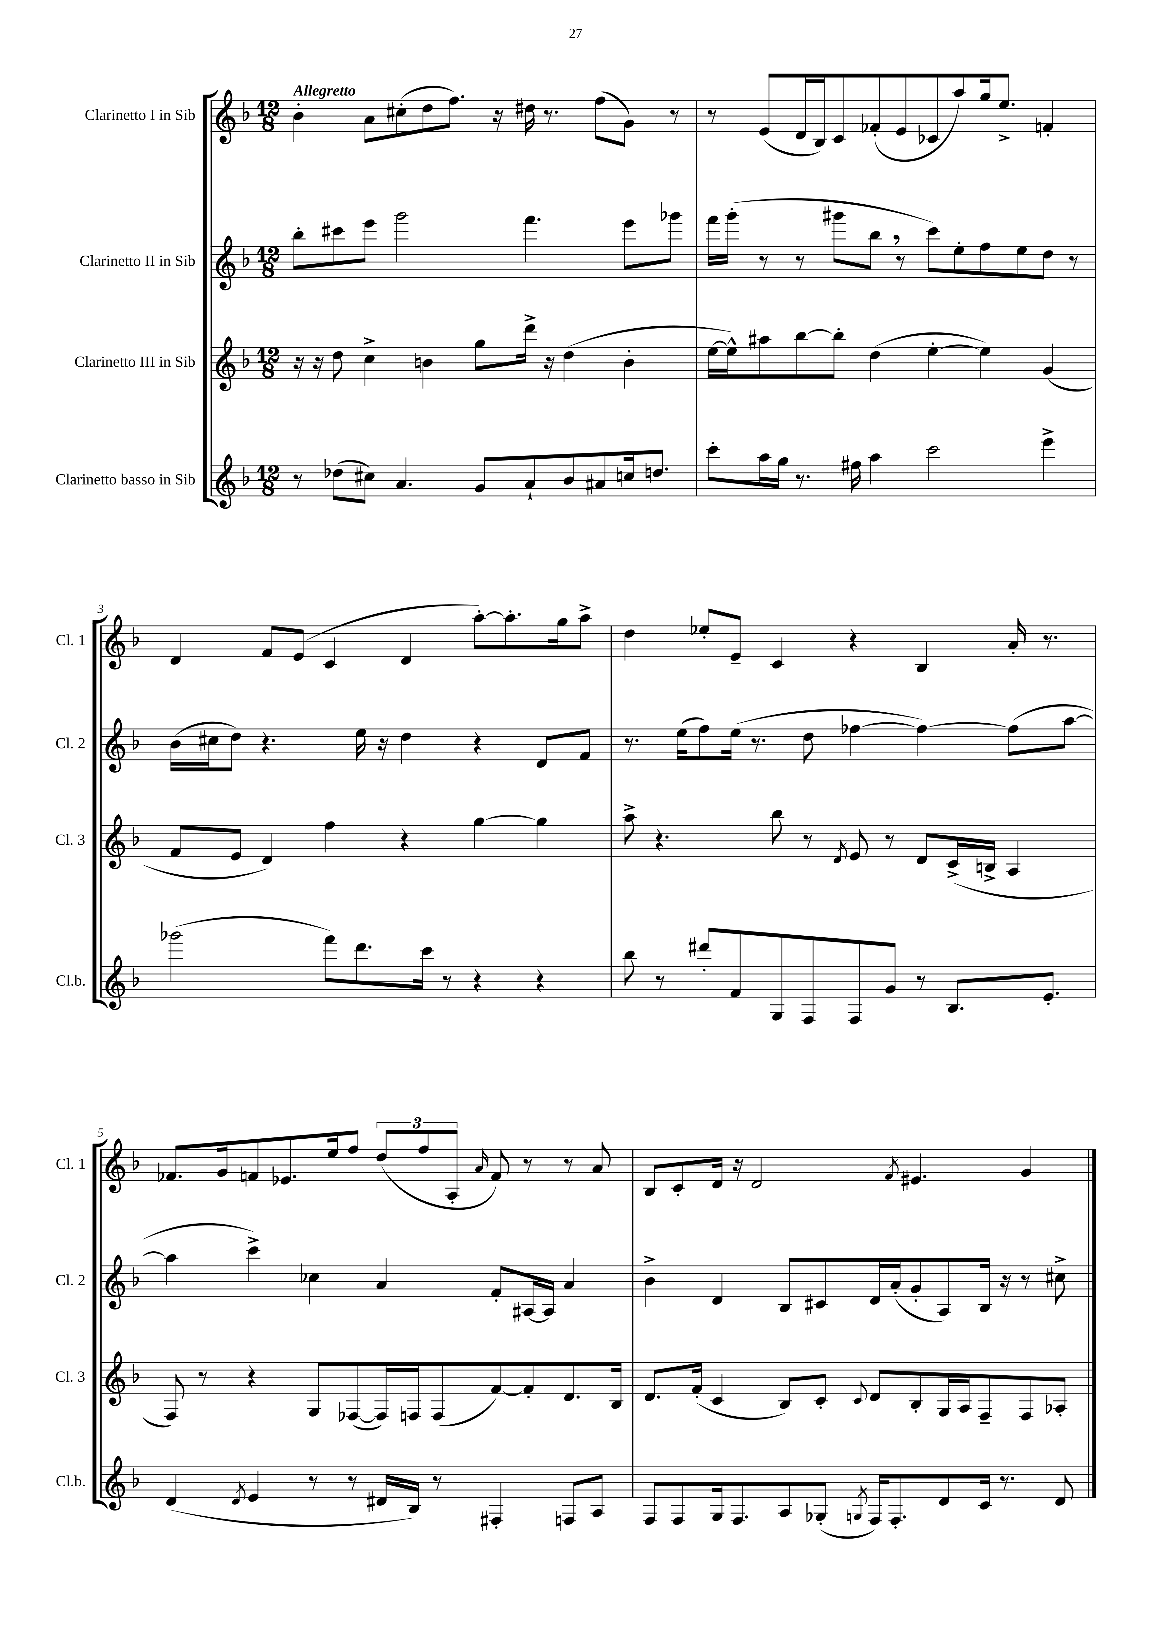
<<
\new StaffGroup <<
\new Staff = "s0" \with { instrumentName = "Clarinetto I in Sib" shortInstrumentName = "Cl. 1" } {
    \clef treble \key f \major \numericTimeSignature \time 12/8 \tempo "Allegretto"
    \autoBeamOff bes'4-. a'8[ cis''8-.( d''8 f''8.]) r16 dis''16 r8. f''8[( g'8]) r8 |
    r8 e'8[( d'16 bes16) c'8 fes'8-.( e'8 ces'8 a''8) g''16 e''8.]-> f'4-. |
    d'4 f'8[ e'8]( c'4 d'4 a''8[~-.) a''8.-. g''16 a''8]-> |
    d''4 ees''8[-. e'8]-- c'4 r4 bes4 a'16-. r8. |
    fes'8.[ g'16 f'8 ees'8. e''16 f''8] \tuplet 3/2 { d''8[( f''8 a8]-. } \grace { a'16 } f'8) r8 r8 a'8 |
    bes8[ c'8-. d'16] r16 d'2 \acciaccatura { f'8 } eis'4. g'4 \bar "|." |
}
\new Staff = "s1" \with { instrumentName = "Clarinetto II in Sib" shortInstrumentName = "Cl. 2" } {
    \clef treble \key f \major \numericTimeSignature \time 12/8
    \autoBeamOff bes''8[-. cis'''8 e'''8] g'''2 f'''4. e'''8[ ges'''8] |
    f'''16[ g'''16]-.( r8 r8 gis'''8[ bes''8] \breathe r8 c'''8[) e''8-. f''8 e''8 d''8] r8 |
    bes'16[( cis''16 d''8]) r4. e''16 r16 d''4 r4 d'8[ f'8] |
    r8. e''16[( f''8) e''16]( r8. d''8 fes''4~ fes''4~) fes''8[( a''8]~ |
    a''4 c'''4->) ces''4 a'4 f'8[-. ais16~ ais16] a'4 |
    bes'4-> d'4 bes8[ cis'8 d'16 a'16-.( g'8-. a8) bes16] r16 r8 cis''8-> \bar "|." |
}
\new Staff = "s2" \with { instrumentName = "Clarinetto III in Sib" shortInstrumentName = "Cl. 3" } {
    \clef treble \key f \major \numericTimeSignature \time 12/8
    \autoBeamOff r16 r16 d''8 c''4-> b'4 g''8[ d'''16]-> r16 d''4( b'4-. |
    e''16[~ e''16-^) ais''8 bes''8~ bes''8]-. d''4( e''4~-. e''4) g'4( |
    f'8[ e'8] d'4) f''4 r4 g''4~ g''4 |
    a''8-> r4. bes''8 r8 \acciaccatura { d'8 } e'8 r8 d'8[ c'16->( b16]-> a4 |
    f8) r8 r4 g8[ fes8~( fes16) f16 f8( f'8~) f'8-. d'8. bes16] |
    d'8.[ f'16]-.( c'4 bes8[) c'8]-. \appoggiatura { c'8 } d'8[ bes8-. g16 a16 f8-- f8 aes8]-. \bar "|." |
}
\new Staff = "s3" \with { instrumentName = "Clarinetto basso in Sib" shortInstrumentName = "Cl.b." } {
    \clef treble \key f \major \numericTimeSignature \time 12/8
    \autoBeamOff r8 des''8[( cis''8]) a'4. g'8[ a'8-! bes'8 ais'8 c''16 d''8.] |
    c'''8[-. a''16 g''16] r8. fis''16 a''4 c'''2 e'''4-> |
    ges'''2( f'''8[) d'''8. c'''16] r8 r4 r4 |
    bes''8 r8 dis'''8[-. f'8 g8 f8 f8 g'8] r8 bes8.[ e'8.]-. |
    d'4( \acciaccatura { d'8 } e'4 r8 r8 dis'16[ bes16]) r8 fis4-. f8[ a8] |
    f8[ f8 g16 f8. a8 ges8]-.( \acciaccatura { g8 } f16[) f8.-. d'8 c'16] r8. d'8 \bar "|." |
}
>>
>>
